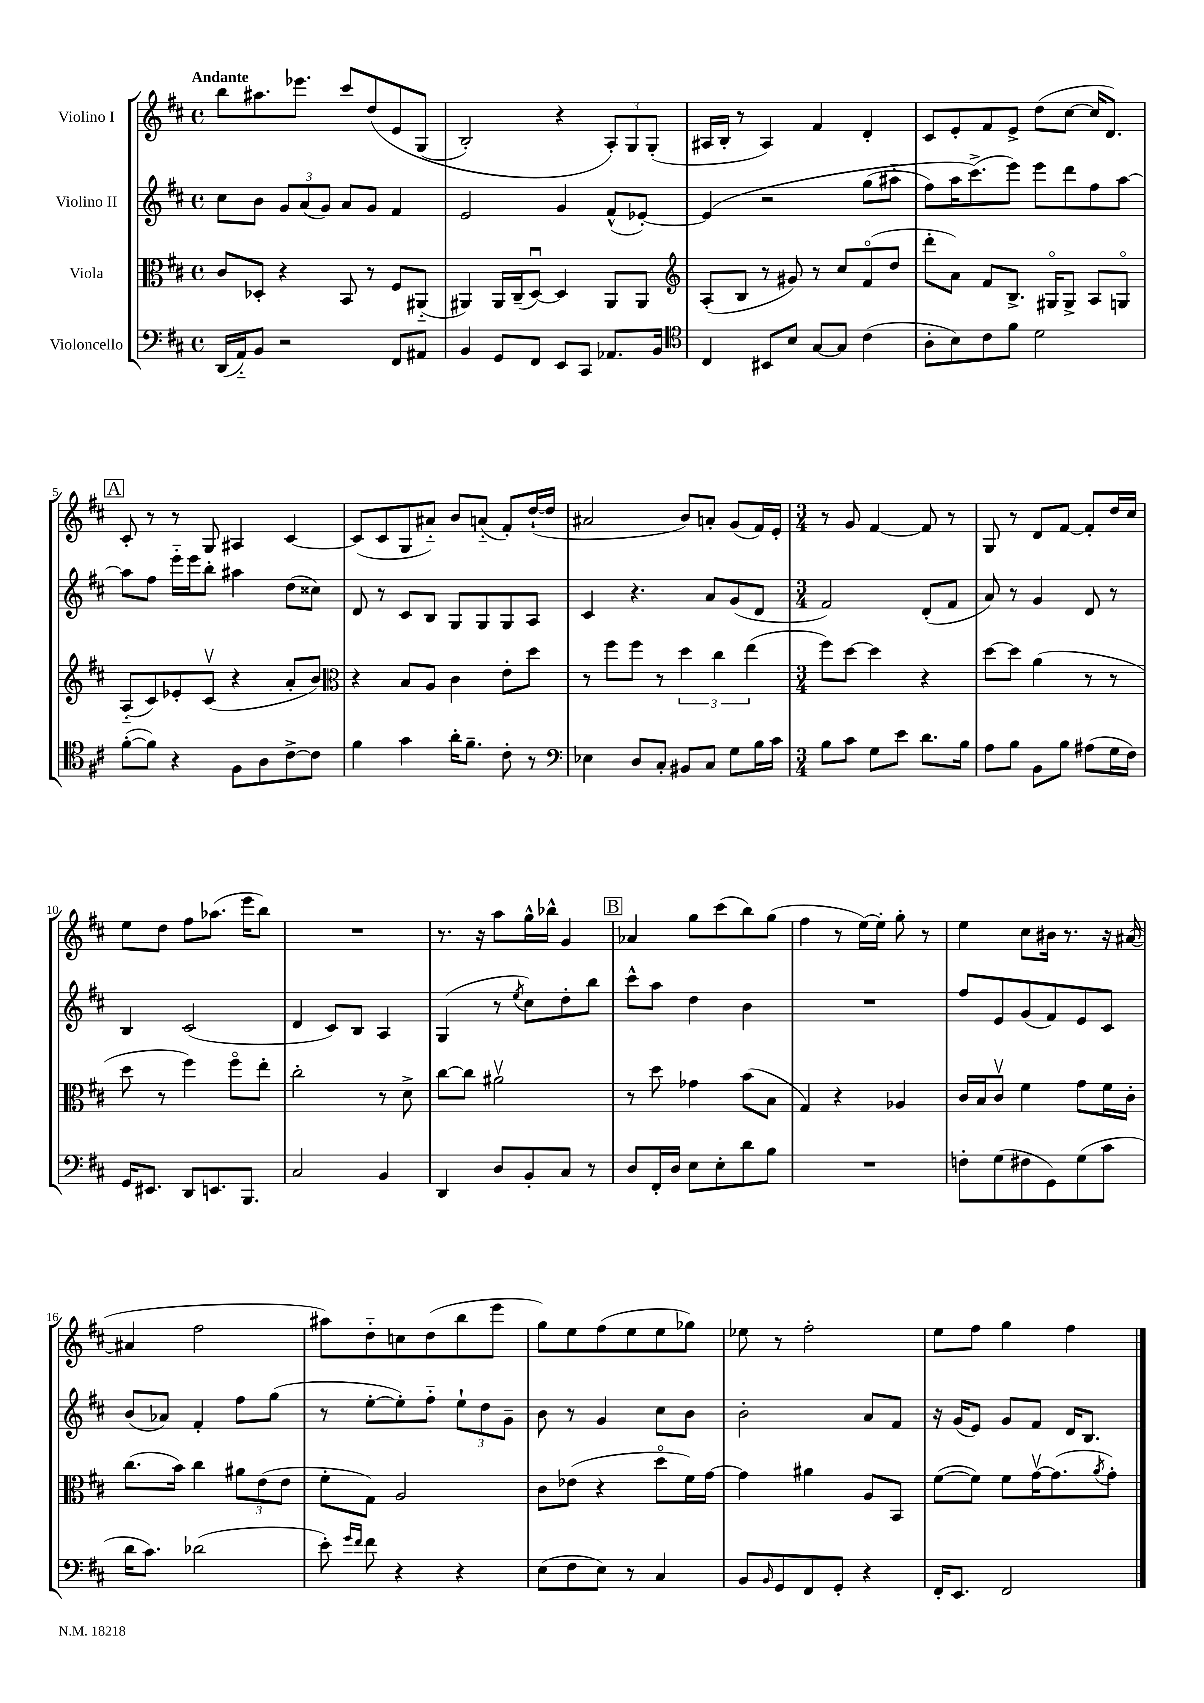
<<
\new StaffGroup <<
\new Staff = "s0" \with { instrumentName = "Violino I" } {
    \clef treble \key d \major \defaultTimeSignature \time 4/4 \tempo "Andante"
    b''8 ais''8. ees'''8. cis'''8 d''8\( e'8 g8( |
    b2-.) r4 \tuplet 3/2 { a8-.\) g8 g8-.( } |
    ais16 b16-. r8 ais4) fis'4 d'4-. |
    cis'8 e'8-. fis'8 e'8-> d''8( cis''8~ cis''16 d'8.) |
    \mark \markup { \box "A" } cis'8-. r8 r8 g8 ais4 cis'4~ |
    cis'8( cis'8 g8 ais'8-_) b'8 a'8-_( fis'8-.) d''16~-!( d''16 |
    ais'2 b'8) a'8-. g'8( fis'16) e'16-. |
    \numericTimeSignature \time 3/4 r8 g'8 fis'4~ fis'8 r8 |
    g8 r8 d'8 fis'8~ fis'8-. d''16 cis''16 |
    e''8 d''8 fis''8 aes''8.( e'''16 b''8) |
    R2. |
    r8. r16 a''8 g''16-^ bes''16-^ g'4 |
    \mark \markup { \box "B" } aes'4 g''8 cis'''8( b''8) g''8( |
    fis''4 r8 e''16~) e''16-. g''8-. r8 |
    e''4 cis''8 bis'16 r8. r16 ais'16~( |
    ais'4 fis''2 |
    ais''8) d''8-_ c''8 d''8( b''8 e'''8 |
    g''8) e''8 fis''8( e''8 e''8 ges''8) |
    ees''8 r8 fis''2-. |
    e''8 fis''8 g''4 fis''4 \bar "|." |
}
\new Staff = "s1" \with { instrumentName = "Violino II" } {
    \clef treble \key d \major \defaultTimeSignature \time 4/4
    cis''8 b'8 \tuplet 3/2 { g'8 a'8( g'8) } a'8 g'8 fis'4 |
    e'2 g'4 fis'8-^( ees'8~-.) |
    ees'4\( r2 g''8( ais''8-_ |
    fis''8) a''16 cis'''8.->(\) e'''8) e'''8 d'''8 fis''8 a''8~ |
    \mark \markup { \box "A" } a''8 fis''8 e'''16-_ e'''16 b''8-. ais''4 d''8( cisis''8) |
    d'8 r8 cis'8 b8 g8 g8 g8 a8 |
    cis'4 r4. a'8 g'8( d'8 |
    \numericTimeSignature \time 3/4 fis'2) d'8-.( fis'8 |
    a'8) r8 g'4 d'8 r8 |
    b4 cis'2( |
    d'4 cis'8) b8 a4 |
    g4( r8 \acciaccatura { e''8 } cis''8) d''8-. b''8 |
    \mark \markup { \box "B" } cis'''8-^ a''8 d''4 b'4 |
    R2. |
    fis''8 e'8 g'8( fis'8) e'8 cis'8 |
    b'8( aes'8) fis'4-. fis''8 g''8( |
    r8 e''8~-. e''8-.) fis''8-_ \tuplet 3/2 { e''8-! d''8 g'8-- } |
    b'8 r8 g'4 cis''8 b'8 |
    b'2-. a'8 fis'8 |
    r16 g'16( e'8) g'8 fis'8 d'16 b8. \bar "|." |
}
\new Staff = "s2" \with { instrumentName = "Viola" } {
    \clef alto \key d \major \defaultTimeSignature \time 4/4
    cis'8 des8-. r4 b,8 r8 fis8 ais,8-_( |
    ais,4) ais,16 cis16--( d8~\downbow) d4 ais,8 ais,8 |
    \clef treble a8-.( b8 r8 gis'8) r8 cis''8 fis'8\flageolet( d''8 |
    d'''8-. a'8) fis'8 b8.-> gis16\flageolet gis8-> a8 g8\flageolet |
    \mark \markup { \box "A" } a8-_( cis'8) ees'8-. cis'8\upbow( r4 a'8-. b'8) |
    \clef alto r4 b8 a8 cis'4 e'8-. d''8 |
    r8 fis''8 fis''8 r8 \tuplet 3/2 { d''4 cis''4 e''4( } |
    \numericTimeSignature \time 3/4 fis''8) d''8~ d''4 r4 |
    d''8~ d''8 a'4( r8 r8 |
    d''8 r8 fis''4) fis''8\flageolet e''8-. |
    cis''2-. r8 d'8-> |
    cis''8~ cis''8 ais'2\upbow |
    \mark \markup { \box "B" } r8 d''8 ges'4 b'8( b8 |
    g4) r4 aes4 |
    cis'16 b16 cis'8\upbow fis'4 g'8 fis'16 cis'16-. |
    cis''8.( b'16) cis''4 \tuplet 3/2 { ais'8 e'8( e'8 } |
    fis'8-. g8) a2 |
    cis'8 ees'8( r4 d''8\flageolet fis'16) g'16~ |
    g'4 ais'4 a8 b,8 |
    fis'8~( fis'8) fis'8 g'16~\upbow g'8.( \acciaccatura { a'8 } g'8-.) \bar "|." |
}
\new Staff = "s3" \with { instrumentName = "Violoncello" } {
    \clef bass \key d \major \defaultTimeSignature \time 4/4
    d,16( a,16-_) b,8 r2 fis,8 ais,8 |
    b,4 g,8 fis,8 e,8 cis,8 aes,8. b,16 |
    \clef tenor cis4 bis,8 b8 g8~ g8 cis'4( |
    a8-. b8) cis'8 fis'8 d'2 |
    \mark \markup { \box "A" } fis'8~-.( fis'8) r4 fis8 a8 cis'8~-> cis'8 |
    fis'4 g'4 a'16-. fis'8.-- cis'8-. r8 |
    \clef bass ees4 d8 cis8-. bis,8 cis8 g8 b16 cis'16 |
    \numericTimeSignature \time 3/4 b8 cis'8 g8 e'8 d'8. b16 |
    a8 b8 b,8 b8 ais8( g16 fis16) |
    g,16 eis,8. d,8 e,8. b,,8. |
    cis2 b,4 |
    d,4 d8 b,8-. cis8 r8 |
    \mark \markup { \box "B" } d8 fis,16-. d16 e8 e8-. d'8 b8 |
    R2. |
    f8-. g8( fis8 g,8) g8( cis'8 |
    d'16 cis'8.) des'2( |
    e'8-.) \grace { g'16 fis'16 } fis'8 r4 r4 |
    e8( fis8 e8) r8 cis4 |
    b,8 \grace { b,16 } g,8 fis,8 g,8-. r4 |
    fis,16-. e,8. fis,2 \bar "|." |
}
>>
>>
